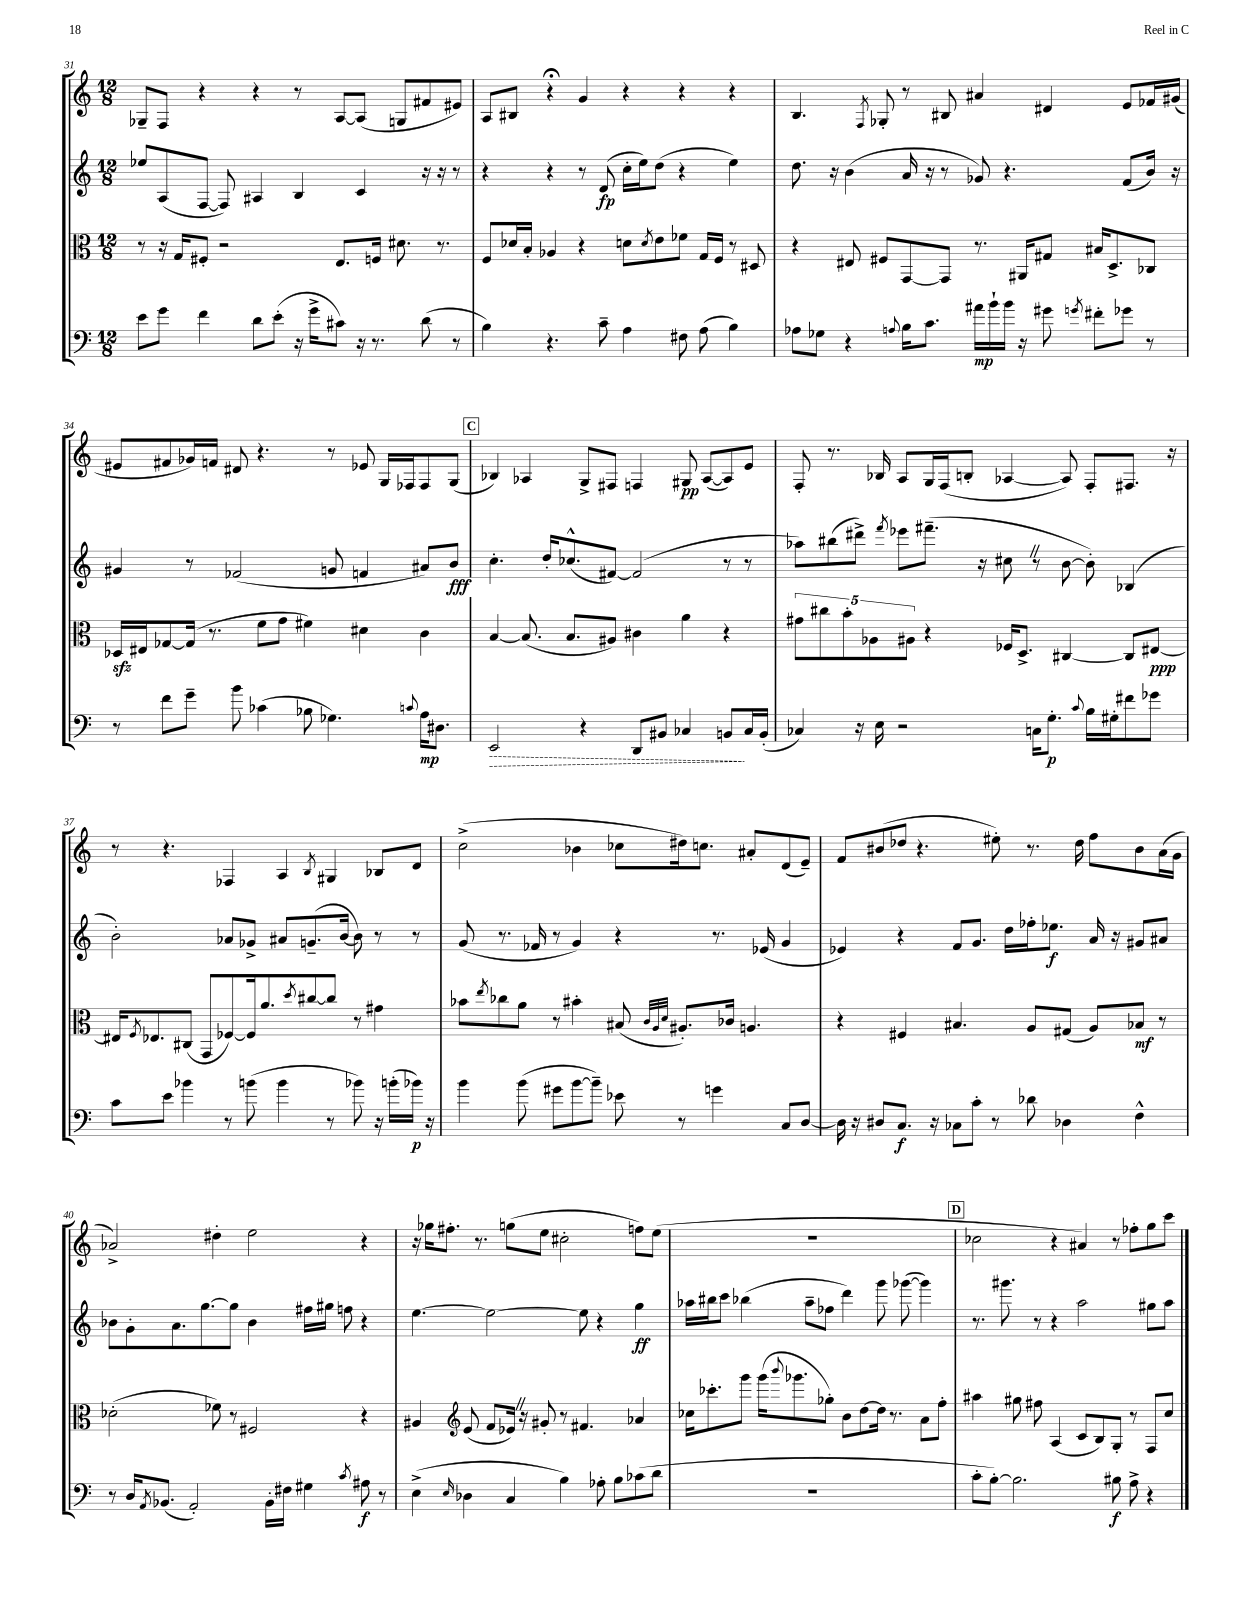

**kern	**kern	**kern	**kern
*staff4	*staff3	*staff2	*staff1
*clefF4	*clefC3	*clefG2	*clefG2
*k[]	*k[]	*k[]	*k[]
*M12/8	*M12/8	*M12/8	*M12/8
8e\L	8r	8ee-/L	8G-~/L
8g\J	16r	(8A/	8F/J
.	16G/LK	.	.
4f\	8F#'/J	[8F/J	4r
.	2r	8F/])	.
8d\L	.	4A#/	4r
(8e'\J	.	.	.
16r	.	4B/	8r
16g^\LK	.	.	.
8c#\J)	8.E/L	.	[8A/L
16r	.	4c/	(8A/]J
8.r	16F/Jk	.	.
.	8.d#\	.	8G/L
(8d\	.	16r	8f#/
.	8.r	16r	.
8r	.	8r	8e#/J)
=	=	=	=
4B\)	8F/L	4r	8A/L
.	16d-/L	.	8B#/J
.	16B'/JJ	.	.
4.r	4A-/	4r	4r;
.	4r	8r	4g/
8c~\	.	(8d/	.
4A\	8d\L	16cc'\LL	4r
.	.	16ee\J)	.
.	8qd/	.	.
.	8e\	(8dd\J	.
8F#\	8f-\J	4r	4r
(8A\	16G/LL	.	.
.	16F/JJ	.	.
4B\)	8r	4ee\)	4r
.	8D#/	.	.
=	=	=	=
8A-\L	4r	8.dd\	4.B/
8G-\J	.	.	.
.	.	16r	.
4r	8E#/	(4b\	.
.	.	.	8qF/
.	8F#/L	.	8G-'/
8qqA/	.	.	.
16B\LK	[8GG/	16a/	8r
8.c\J	.	16r	.
.	8GG/]J	8r	8B#/
16a#\LL	8.r	8g-/)	4a#/
16b`\	.	.	.
16b\JJ	.	4.r	.
16r	16AA#/LK	.	.
8g#\	8G#/J	.	4d#/
8qg/	.	.	.
8f#'\L	16B#/LK	.	.
.	8.D^/	.	.
8g-\J	.	(8f/L	8e/L
8r	8C-/J	16b/Jk)	16f-/L
.	.	16r	(16g#/JJ
=	=	=	=
8r	16D-/LL	4g#/	8e#/L
.	16E#/J	.	.
8f\L	[8G-/	.	8f#/
8g~\J	(16G-/]Jk	8r	16g-/L)
.	8.r	.	16f/JJ
8b\	.	(2f-/	8d#/
(4c-\	8f\L	.	4.r
.	8g\J	.	.
8B-\	4f#\)	.	.
4.G-\)	.	8g/	8r
.	4d#\	4f/	8e-/
.	.	.	16G/LL
.	.	.	16F-/J
8qqc/	.	.	.
16A\LK	4c\	8a#/L)	8F-/
8.D#\J	.	.	.
.	.	8b/J	(8G/J
=	=	=	=
2EE/	[4B/	4.cc'\	4B-/)
.	(8.B/]	.	4A-/
.	.	16dd'/LK	.
.	8.B/L	(8.cc-^^/	.
4r	.	.	8G^/L
.	8A#/J)	[8f#/J)	8F#/J
8DD/L	4c#\	(2f#/]	4F/
8BB#/J	.	.	.
4C-/	4a\	.	8G#/
.	.	.	([8A-/L
8BB/L	4r	8r	8A-/])
16C-/L	.	8r	8e/J
(16BB'/JJ	.	.	.
=	=	=	=
4C-/)	10g#\L	8aa-\L)	8F'/
.	10cc#\	.	.
.	.	(8bb#\	8.r
.	10b'\	.	.
16r	.	8ddd#^\J)	.
.	10A-\	.	.
16E\	.	.	16B-/
.	.	8qfff/	.
2r	.	8eee-\L	8A/L
.	10A#\J	.	.
.	4r	(8.fff#~\J	16G/L
.	.	.	(16F/J
.	.	.	8B'/J
.	.	16r	.
.	16F-/LK	8cc#\	[4A-/
.	8.D^/J	.	.
16C\LK	.	8r	.
8.G'\J	.	.	.
.	[4C#/	[8b\	8A-/])
8qqc/	.	.	.
16B\LL	.	8b'\])	8F'/L
16G#'\J	.	.	.
8f#\	8C#/]L	(4B-/	8.F#/J
8g-\J	[8E#/J	.	.
.	.	.	16r
=	=	=	=
8c\L	16E#/]LK	2b'\)	8r
.	8qF/	.	.
.	8.E-/	.	.
8e\J	.	.	4.r
4b-\	(8C#/J	.	.
.	8GG/L	.	.
8r	[8F-/)	8a-/L	4F-/
(8b\	16F-/]k	8g-^/J	.
.	8.a/	.	.
4b\	.	8a#/L	4A/
.	8qdd/	.	.
.	[8cc#/	(8.g~/	.
.	.	.	8qB/
8r	8cc#/]J	.	4G#/
.	.	[16b/Jk	.
8b-\)	8r	8b\])	.
16r	4g#\	8r	8B-/L
(16b'\LL	.	.	.
16b-\JJ)	.	8r	8d/J
16r	.	.	.
=	=	=	=
4b\	8b-\L	(8g/	(2cc^\
.	8qee/	.	.
.	8cc-\	8.r	.
(8b\	8a\J	.	.
.	.	16f-/	.
8g#\L	8r	8r	.
[8b\	4b#'\	4g/)	4b-\
8b~\]J)	.	.	.
8e-\	(8B#/	4r	8cc-\L
.	32qqc/LLL	.	.
.	32qqA/	.	.
.	32qqd/JJJ	.	.
8r	8.A#'/L)	.	16dd#\k)
.	.	.	8.cc\J
4g\	.	8.r	.
.	16c-/Jk	.	.
.	4.A/	.	8a#'/L
.	.	(16e-/	.
8C/L	.	4g/	(8d/
[8D/J	.	.	8e~/J)
=	=	=	=
16D\]	4r	4e-/)	8f/L
16r	.	.	.
8D#/L	.	.	(8b#/
8.C/J	4F#/	4r	8dd-/J
.	.	.	4.r
16r	.	.	.
8C-\L	4.B#/	8f/L	.
8c'\J	.	8.g/J	.
8r	.	.	8ee#'\)
.	.	16dd\LL	.
8d-\	8A/L	16ff-'\J	8.r
.	.	8.ee-\J	.
4D-\	(8G#/J	.	.
.	.	.	16dd-\
.	8A/L)	16a/	8ff\L
.	.	16r	.
4F^^\	8B-/J	8g#/L	8b#\
.	8r	8a#/J	(16a\L
.	.	.	16g\JJ
=	=	=	=
8r	(2d-'\	8b-\L	2a-^/)
16D/LK	.	8g'\	.
8qAA/	.	.	.
(8.BB-/J	.	.	.
.	.	8.a\	.
2AA'/)	.	.	.
.	.	[8.gg\	.
.	8f-\)	.	4dd#'\
.	8r	8gg\]J	.
.	2F#/	4b-\	2ee\
16BB-'\LL	.	.	.
16F#\JJ	.	.	.
4G#\	.	16ff#\LL	.
.	.	16gg#\JJ	.
.	.	8ff\	.
8qc/	.	.	.
8A#\	4r	4r	4r
8r	.	.	.
=	=	=	=
(4E^\	4A#/	[4.ee\	16r
.	.	.	16gg-\LK
.	.	.	8.ff#'\J
*	*clefG2	*	*
16qqE/	.	.	.
4D-\	(8e/	.	.
.	.	.	8.r
.	8f/L	2ee\_	.
4C/	16e-/Jk)	.	(8gg\L
.	16r	.	.
.	8g#'/	.	8ee\J
4B\)	8r	.	2cc#'\
.	4.f#/	8ee\]	.
8A-'\	.	4r	.
8B\L	.	.	.
(8c-\	4a-/	4gg\	8ff\L)
8d\J	.	.	(8ee\J
=	=	=	=
1.r	16cc-\LK	16aa-\LL	1.r
.	8.ccc-'\	16bb#\J	.
.	.	8ccc\J	.
.	8ggg\J	(4bb-\	.
.	(16ggg\LK	.	.
.	8qqbbb/	.	.
.	8.ggg-\	.	.
.	.	8aa-~\L	.
.	8gg-'\J)	8ff-\J	.
.	8b\L	4ddd\)	.
.	[8dd\	.	.
.	16dd\]Jk	8ggg\	.
.	8.r	.	.
.	.	([8ggg-\	.
.	8a\L	4ggg-\])	.
.	8ff'\J	.	.
=	=	=	=
8c'\L	4aa#\	8.r	2cc-\
[8B'\J)	.	.	.
.	.	8.ggg#\	.
2.B\]	8gg#\	.	.
.	8ff#\	8r	.
.	(4A/	4r	4r
.	8c/L	2aa\	4a#/)
.	8B/)	.	.
8B#\	8G'/J	.	8r
8A^\	8r	.	8ff-'\L
4r	8F/L	8gg#\L	8gg\
.	8cc/J	8aa\J	8ccc\J
==	==	==	==
*-	*-	*-	*-
